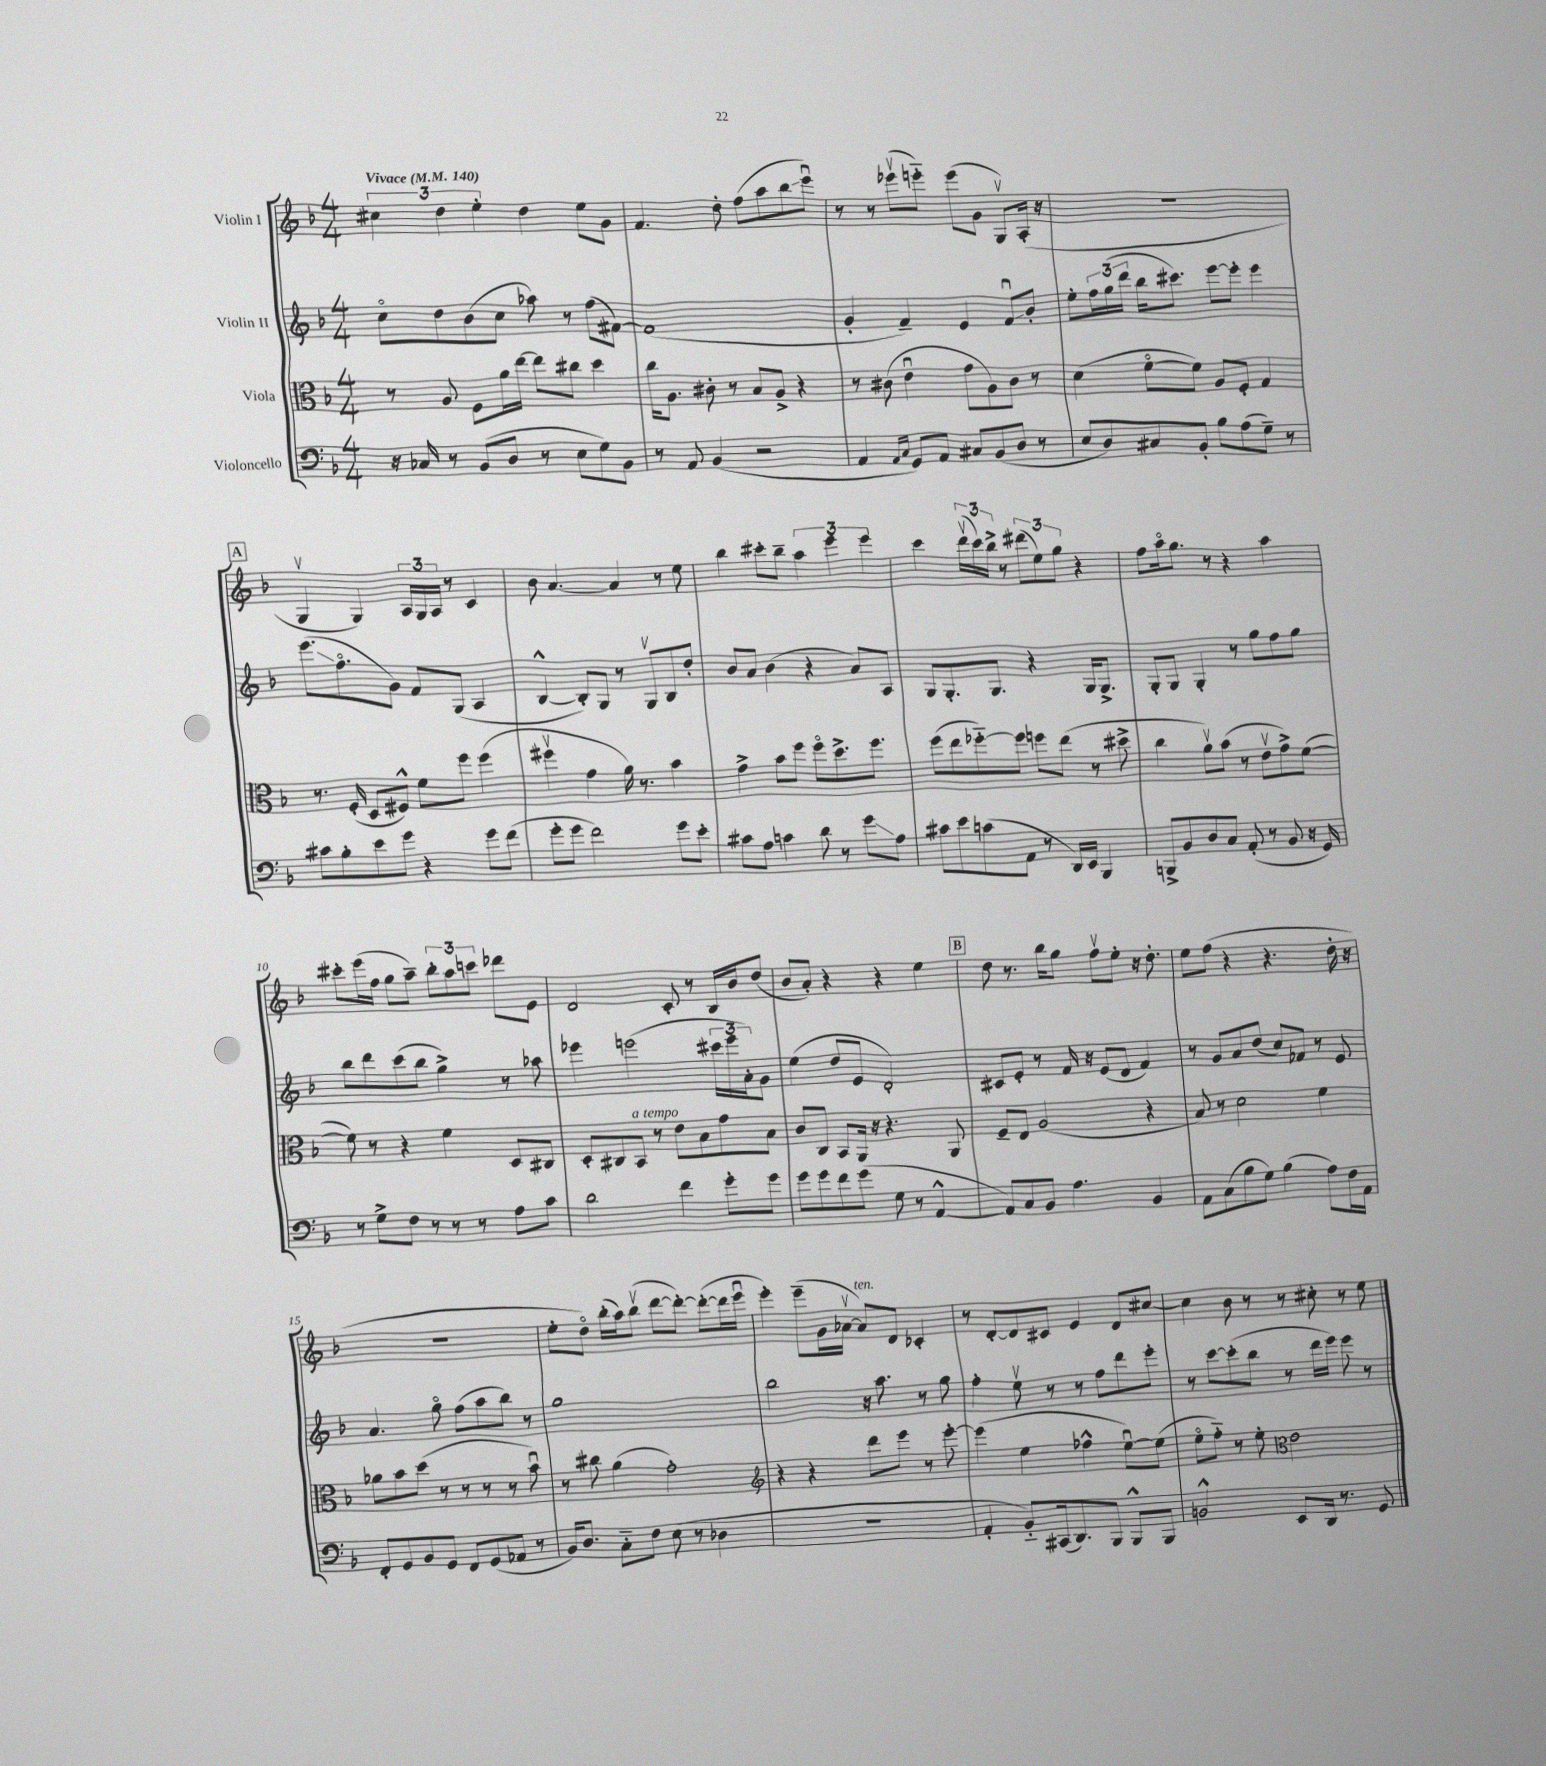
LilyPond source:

<<
\new StaffGroup <<
\new Staff = "s0" \with { instrumentName = "Violin I" } {
    \clef treble \key f \major \numericTimeSignature \time 4/4 \tempo "Vivace" 4 = 140
    \tuplet 3/2 { cis''4 d''4 e''4-. } d''4 e''8 g'8 |
    f'4. d''8-. f''8( a''8 bes''8\glissando e'''8\downbow) |
    r8 r8 ees'''8\upbow( e'''8-_) e'''8( g'8 g8\upbow) a16-.( r16 |
    r1 |
    \mark \markup { \box "A" } g4\upbow g4) \tuplet 3/2 { a16 g16 a16 } r8 c'4 |
    bes'8 a'4.~ a'4 r8 e''8 |
    bes''4 cis'''8-. bes''8-- \tuplet 3/2 { a''4 e'''4 e'''4 } |
    c'''4 \tuplet 3/2 { d'''16\upbow( c'''16) bes''16-> } r8 \tuplet 3/2 { dis'''8( e''8) g''8 } r4 |
    f''8 a''16\flageolet g''8. r8 r4 a''4 |
    cis'''8-. e'''16( f''16 g''8 a''8--) \tuplet 3/2 { bes''8-. a''8 c'''8 } des'''8 e'8 |
    d'2 c'8-. r8 bes16 bes'16 d''8( |
    bes'8 a'8-.) r4 r4 e''4 |
    \mark \markup { \box "B" } d''8 r8. bes''16 g''8 f''8\upbow e''8-. r16 d''8.-. |
    e''8 f''8( r4 r4. d''16-. r16 |
    R1 |
    e''8-. d''8\flageolet) bes''16-.( a''16) bes''8\upbow( d'''8~ d'''8~-.) d'''8~-.( d'''16 e'''16\downbow |
    e'''4-.) e'''8--( g'16 aes'16~\upbow aes'8^\markup { \italic "ten." }) d'8 ces'4-. |
    r8 d'8~-. d'8 cis'8 e'4 d'8 cis''8~ |
    cis''4 bes'8 r8 r8 cis''8-. r8 e''8 \bar "|." |
}
\new Staff = "s1" \with { instrumentName = "Violin II" } {
    \clef treble \key f \major \numericTimeSignature \time 4/4
    c''8\flageolet d''8 bes'8( c''8 aes''8) r8 f''8( fis'8~) |
    fis'1( |
    g'4-. f'4--) e'4 f'8\downbow\glissando bes'8-. |
    e''8-. \tuplet 3/2 { f''16 g''16( d'''16 } bes''16 cis'''8.) e'''8~ e'''8-. e'''4 |
    \mark \markup { \box "A" } e'''8.\glissando( f''8.\flageolet g'8) f'8 g8( a4 |
    bes4~-^ bes8-.) g8 r8 g8\upbow bes8 d''8-. |
    bes'8 a'8 bes'4( r4 a'8) a8 |
    g8 g8.-. g8. r4 g16 g8.-> |
    g8-. g8 g4-. r8 g''8 f''8 g''8 |
    bes''8 d'''8 c'''8( bes''8 g''4->) r8 aes''8 |
    ees'''4 e'''2( \tuplet 3/2 { cis'''16 e'''16 a'16-.) } g'8 |
    e''4( d''8 e'8 d'2-.) |
    \mark \markup { \box "B" } cis'8 e'8-. r8 f'16 r16 e'8( d'8 f'4) |
    r8 g'8 a'8 d''8( c''8) fes'8 r8 e'8 |
    a'4. g''8\flageolet f''8( a''8 bes''8) r8 |
    g''1 |
    bes''2 r16 a''8. r8 g''8 |
    f''4-. e''8\upbow r8 r8 f''8 d'''8 e'''8-. |
    r8 c'''8~ c'''8-.( bes''8 r8 d'''16 e'''16) e'''8 r8 \bar "|." |
}
\new Staff = "s2" \with { instrumentName = "Viola" } {
    \clef alto \key f \major \numericTimeSignature \time 4/4
    r8 a8 f8 a'16 e''16~ e''8 cis''8 d''4 |
    c''16 a8. cis'8-. r8 bes8 a8-> r4 |
    r8 cis'8( e'4\downbow g'8 a8) cis'8 r8 |
    d'4( f'8~\flageolet f'8) a8 f8-. g4 |
    \mark \markup { \box "A" } r8. f16-.( d8 fis8-^) f'8 f''8 f''4( |
    fis''4\upbow g'4 a'16) r8. bes'4 |
    g'4-> bes'8 f''8 f''8\flageolet d''8.-> f''8. |
    f''8( e''8 fes''8~-_) fes''8 f''8 e''8( r8 dis''8-> |
    c''4 a'8\upbow) bes'8( r8 e'8\upbow g'8->) f'8~( |
    f'8) r8 r4 f'4 d8 cis8 |
    d8-. cis8 bes,8^\markup { \italic "a tempo" } r8 e'8 bes8 g'8 bes8 |
    c'8 c8 bes,8 a,16 r16 r4. a,8 |
    \mark \markup { \box "B" } f8-- e8 a2( r4 |
    bes8) r8 d'2 f'4 |
    aes'8 bes'8 d''8( r8 r8 r8 r8 bes'8\downbow) |
    r8 cis''8 a'4( g'2-.) |
    \clef treble r4 r4 d'''8 e'''8 r8 e'''8~-. |
    e'''4( e''4 fes''4-^ e''8~\downbow) e''8( |
    e''8\flageolet f''8-_) r8 e''8-. \clef alto e'2 \bar "|." |
}
\new Staff = "s3" \with { instrumentName = "Violoncello" } {
    \clef bass \key f \major \numericTimeSignature \time 4/4
    r16 ces16 r8 bes,8( d8 r8 e8 g8) bes,8 |
    r8 a,8 bes,4( r2 |
    a,4 \grace { a,16 c16 } g,8) a,8 cis8 bes,8( d8 r8 |
    e8 d8) cis8 bes,8-. bes8 a8( g8--) r8 |
    \mark \markup { \box "A" } cis'8 bes8-. e'8 g'8 r4 g'8 f'8( |
    g'8-. g'8 f'2) g'8 e'8-. |
    cis'8 a8 c'4 d'8 r8 g'8\glissando a8 |
    cis'8 e'8 c'8( a,8 r8 d,16) e,16 bes,,4 |
    b,,8-> bes,8 d8 c8 a,8-.( r8 bes,8 r16 g,16) |
    r8 g8-> f8 r8 r8 r8 a8 c'8 |
    d'2 f'4 g'8-. g'8 |
    g'8 g'8 f'8 g'8( g8 r8 a,4~-^ |
    \mark \markup { \box "B" } a,8) c8 bes,8 a4. bes,4 |
    a,8 c8( bes8 g8) bes4( a8) f16 a,16 |
    f,8-. g,8 bes,8 g,8 f,8 g,8( aes,8 r8 |
    bes,16) d8. c8-_ f8 e8( r8 des4 |
    R1 |
    a,4-. bes,8-_) cis,16( d,8.) bes,,8 bes,,8-^ bes,,8 |
    b,2-^ e,8 d,16 r8. g,8 \bar "|." |
}
>>
>>
